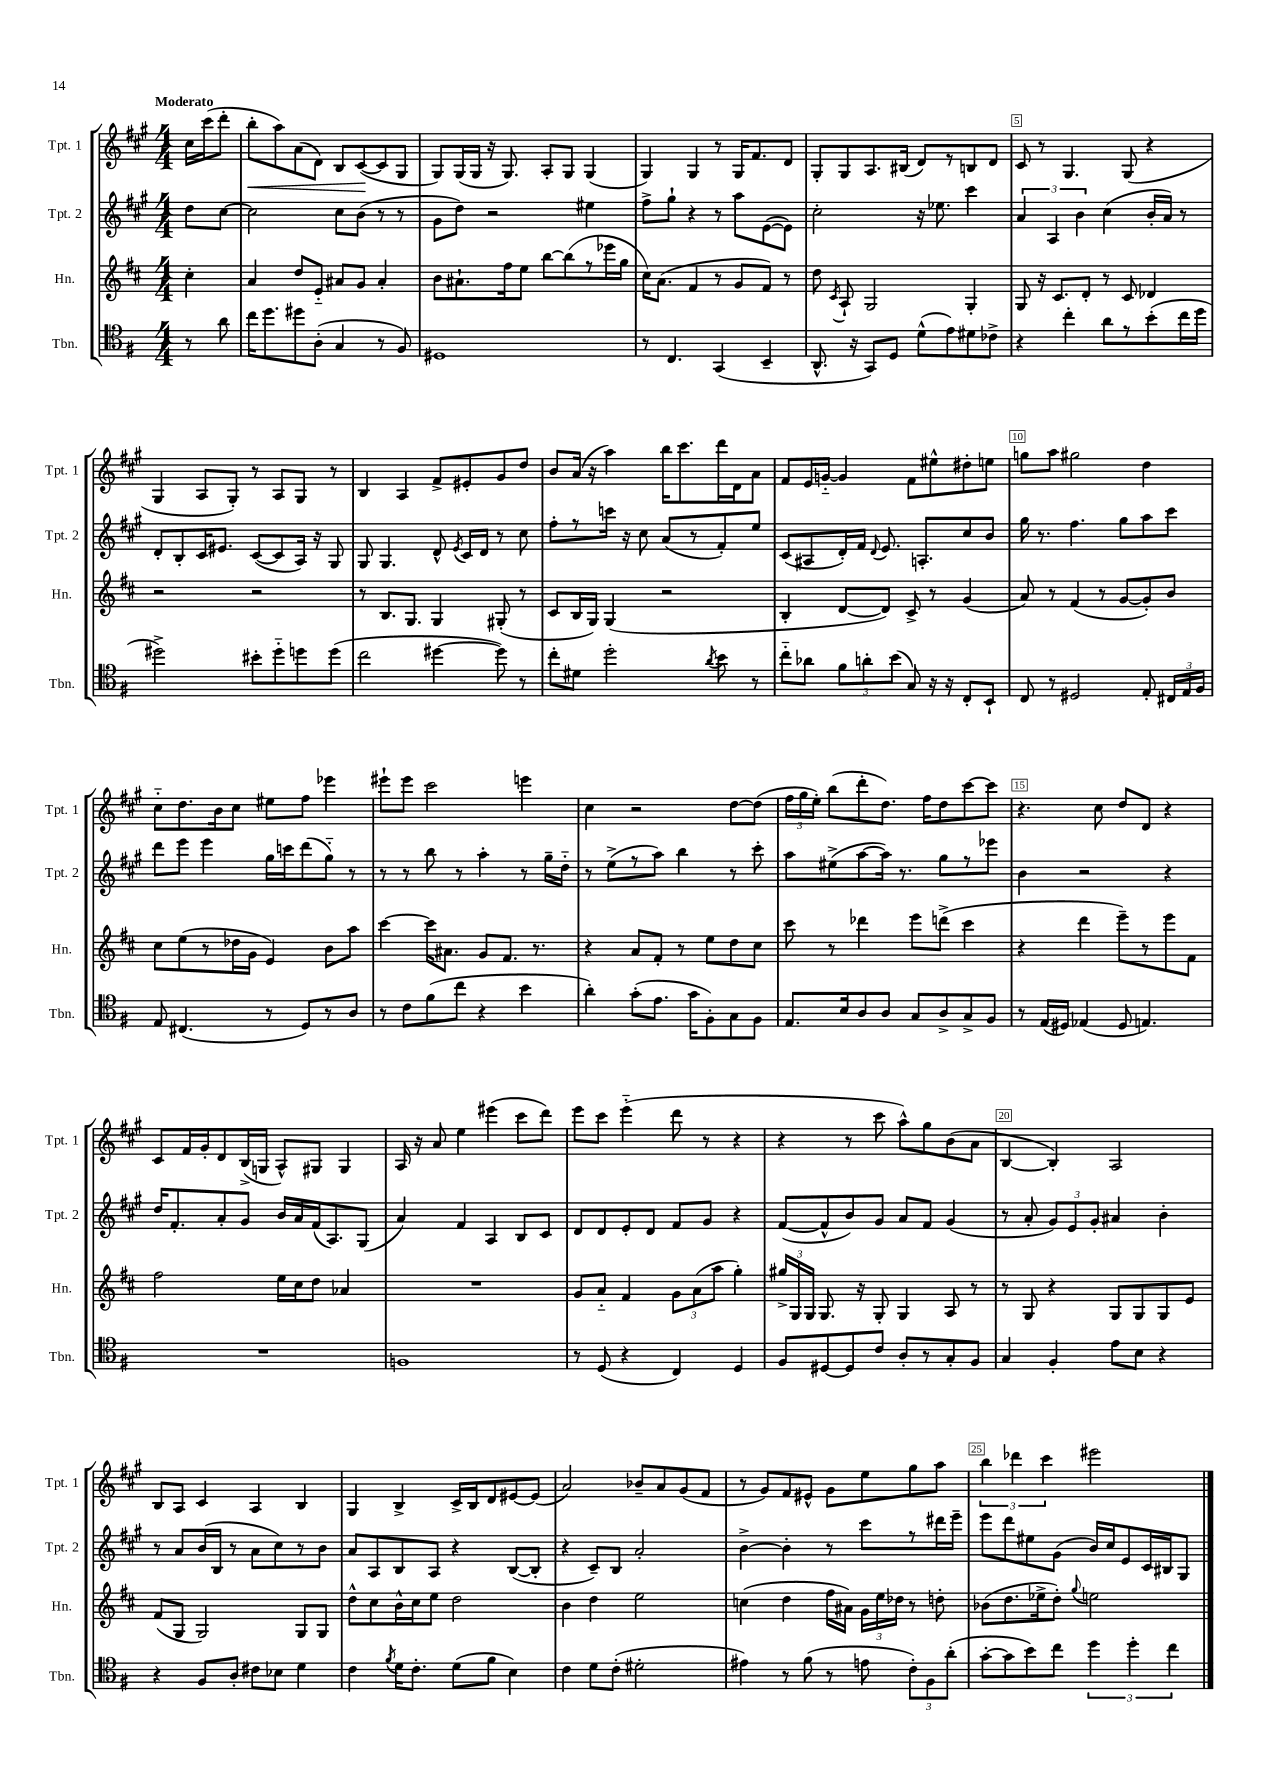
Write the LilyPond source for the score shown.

<<
\new StaffGroup <<
\new Staff = "s0" \with { instrumentName = "Tpt. 1" shortInstrumentName = "Tpt. 1" } {
    \clef treble \key a \major \numericTimeSignature \time 4/4 \partial 4 \tempo "Moderato"
    \autoBeamOff cis''16[ cis'''16( d'''8]-. |
    b''8[-.\< a''8) a'8( d'8]) b8[ cis'8~\!( cis'8 gis8] |
    gis8[) gis16( gis16] r16 gis8.) a8[-. gis8] gis4( |
    gis4) gis4 r8 gis16[ fis'8. d'8] |
    gis8[-. gis8 a8. bis16]( d'8[) r8 b8 d'8] |
    cis'8 r8 gis4. gis8( r4 |
    gis4 a8[ gis8]-.) r8 a8[ gis8] r8 |
    b4 a4 fis'8[-> eis'8-. gis'8 d''8] |
    b'8[ a'16]( r16 a''4) b''16[ cis'''8. d'''16 d'16 a'8] |
    fis'8[ e'16 g'16]~-_ g'4 fis'8[ eis''8-^ dis''8-. e''8] |
    g''8[ a''8] gis''2 d''4 |
    cis''8[-_ d''8. b'16 cis''8] eis''8[ fis''8] ees'''4 |
    eis'''8[-! eis'''8] cis'''2 e'''4 |
    cis''4 r2 d''8[~ d''8]( |
    \tuplet 3/2 { fis''16[ gis''16 e''16]-.) } b''8[( d'''8-. d''8.]) fis''16[ d''8 cis'''8~ cis'''8] |
    r4. cis''8 d''8[ d'8] r4 |
    cis'8[ fis'16 gis'16-. d'8 b16->( g16] a8[-^) gis8] gis4 |
    a16 r16 a'8 e''4 eis'''4( cis'''8[ d'''8]) |
    e'''8[ cis'''8] e'''4-_( d'''8 r8 r4 |
    r4 r8 cis'''8 a''8[-^) gis''8 b'8( a'8] |
    b4~ b4-.) a2 |
    b8[ a8] cis'4 a4 b4 |
    gis4 b4-> cis'16[-> b16 d'8 eis'8~ eis'8]( |
    a'2) bes'8[-- a'8 gis'8( fis'8] |
    r8 gis'8[) fis'8 eis'8]-^ gis'8[ e''8 gis''8 a''8] |
    \tuplet 3/2 { b''4 des'''4 cis'''4 } eis'''2 \bar "|." |
}
\new Staff = "s1" \with { instrumentName = "Tpt. 2" shortInstrumentName = "Tpt. 2" } {
    \clef treble \key a \major \numericTimeSignature \time 4/4 \partial 4
    \autoBeamOff d''8[ cis''8]~ |
    cis''2 cis''8[ b'8]( r8 r8 |
    gis'8[ d''8]) r2 eis''4 |
    fis''8[-> gis''8]-! r4 r8 a''8[ e'8~( e'8]) |
    cis''2-. r16 ees''8. cis'''4 |
    \tuplet 3/2 { a'4 a4 b'4 } cis''4( b'16[-. a'16]) r8 |
    d'8[-. b8-. cis'16 eis'8.] cis'8[~( cis'8 a16]) r16 gis8 |
    gis8 gis4. d'8-^ \acciaccatura { e'8 } cis'16[ d'16] r8 cis''8 |
    fis''8[-. r8 c'''16] r16 cis''8 a'8[( r8 fis'8-.) e''8] |
    cis'8[( ais8 d'16-.) fis'16] \appoggiatura { d'8 } e'8. a8.[-. cis''8 b'8] |
    gis''16 r8. fis''4. gis''8[ a''8 cis'''8] |
    d'''8[ e'''8] e'''4 gis''16[ c'''16 d'''8( gis''8]-_) r8 |
    r8 r8 b''8 r8 a''4-. r8 gis''16[-- d''16]-_ |
    r8 e''8[->( r8 a''8]) b''4 r8 cis'''8-. |
    a''8[ eis''8->( a''8~ a''16]) r8. gis''8[ r8 ees'''8] |
    b'4 r2 r4 |
    d''16[ fis'8.-. a'8-. gis'8] b'16[ a'16 fis'16( a8.) gis8]( |
    a'4) fis'4 a4 b8[ cis'8] |
    d'8[ d'8 e'8-. d'8] fis'8[ gis'8] r4 |
    fis'8[~( fis'8-^ b'8) gis'8] a'8[ fis'8] gis'4( |
    r8 a'8-. \tuplet 3/2 { gis'8[) e'8 gis'8]-. } ais'4 b'4-. |
    r8 a'8[ b'16( b16] r8 a'8[ cis''8) r8 b'8] |
    a'8[ a8 b8 a8] r4 b8[~( b8]-. |
    r4 cis'8[--) b8] a'2-. |
    b'4~-> b'4-. r8 cis'''8[ r8 dis'''16 e'''16]-- |
    e'''8[ d'''8 eis''8 gis'8]( b'16[) cis''16 e'8 cis'16 bis16 gis8] \bar "|." |
}
\new Staff = "s2" \with { instrumentName = "Hn." shortInstrumentName = "Hn." } {
    \clef treble \key d \major \numericTimeSignature \time 4/4 \partial 4
    \autoBeamOff cis''4-. |
    a'4 d''8[ e'8]-_ ais'8[ g'8] ais'4-. |
    b'8[ ais'8.-! fis''16 e''8] b''8[~ b''8( r8 ees'''16 g''16] |
    cis''16[) a'8.]( fis'4 r8 g'8[ fis'8]) r8 |
    d''8 \acciaccatura { cis'8 } a8-! g2 g4-. |
    g8 r16 cis'8.[ d'8]-. r8 cis'8 des'4 |
    r2 r2 |
    r8 b8.[ g8.] g4 gis8-.( r8 |
    cis'8[ b16 g16]) g4( r2 |
    b4-. d'8[~ d'8]) cis'8-> r8 g'4( |
    a'8) r8 fis'4( r8 g'8[~ g'8-.) b'8] |
    cis''8[ e''8( r8 des''16 g'16] e'4) b'8[ a''8] |
    cis'''4~ cis'''16[ ais'8.] g'8[ fis'8.] r8. |
    r4 a'8[ fis'8]-. r8 e''8[ d''8 cis''8] |
    cis'''8 r8 des'''4 e'''8[ d'''8]->( cis'''4 |
    r4 d'''4 e'''8[--) r8 e'''8 fis'8] |
    fis''2 e''16[ cis''16 d''8] aes'4 |
    R1 |
    g'8[ a'8]-_ fis'4 \tuplet 3/2 { g'8[ a'8( a''8] } g''4-.) |
    \tuplet 3/2 { gis''16[-> g16 g16] } g8. r16 g8-. g4 a8 r8 |
    r8 g8 r4 g8[ g8 g8 e'8] |
    fis'8[( g8] g2) g8[ g8] |
    d''8[-^ cis''8 b'16-^ cis''16 e''8] d''2 |
    b'4 d''4 e''2 |
    c''4( d''4 fis''16[ ais'16]) \tuplet 3/2 { g'16[ e''16 des''16] } r8 d''8-. |
    bes'8[( d''8. ees''16-> d''8]-.) \appoggiatura { g''8 } e''2 \bar "|." |
}
\new Staff = "s3" \with { instrumentName = "Tbn." shortInstrumentName = "Tbn." } {
    \clef tenor \key g \major \numericTimeSignature \time 4/4 \partial 4
    \autoBeamOff r8 a'8 |
    c''16[ d''8. dis''8 a8]-.( g4 r8 fis8) |
    dis1 |
    r8 c4. g,4( b,4-- |
    a,8.-^ r16 g,8[) d8] d'8[-^( e'8) dis'8 ces'8]-> |
    r4 c''4-. a'8[ r8 b'8-.( c''16 d''16] |
    dis''2->) bis'8[-. dis''8-_ d''8 d''8]( |
    c''2 dis''4~ dis''8) r8 |
    c''8[-. dis'8] d''2-. \acciaccatura { a'8 } b'8 r8 |
    c''8[-_ aes'8] \tuplet 3/2 { fis'8[ a'8-. b'8]( } g8) r16 r16 c8[-. b,8]-! |
    c8 r8 dis2 e8-. \tuplet 3/2 { cis16[ e16 fis16] } |
    e8 cis4.( r8 d8[) r8 a8] |
    r8 c'8[ fis'8( c''8] r4 b'4 |
    a'4-.) g'8[-.( e'8.] g'16[ fis8-.) g8 fis8] |
    e8.[ b16 a8 a8] g8[ a8-> g8-> fis8] |
    r8 e16[( dis16]) ees4( dis8 e4.) |
    R1 |
    f1 |
    r8 d8( r4 c4) d4 |
    fis8[ dis8~ dis8 c'8] a8[-. r8 g8-. fis8] |
    g4 fis4-. e'8[ b8] r4 |
    r4 fis8[ a8]-. cis'8[ bes8] d'4 |
    c'4 \acciaccatura { fis'8 } d'16[ c'8.]-. d'8[( fis'8] b4) |
    c'4 d'8[ c'8]-.( dis'2-. |
    eis'4) r8 fis'8( r8 e'8 \tuplet 3/2 { c'8[-.) fis8 a'8]-.( } |
    g'8[~-. g'8 b'8) c''8] \tuplet 3/2 { d''4 d''4-. c''4 } \bar "|." |
}
>>
>>
\layout { \context { \Score \override BarNumber.break-visibility = ##(#f #t #t) barNumberVisibility = #(every-nth-bar-number-visible 5) \override BarNumber.stencil = #(make-stencil-boxer 0.1 0.3 ly:text-interface::print) } }
